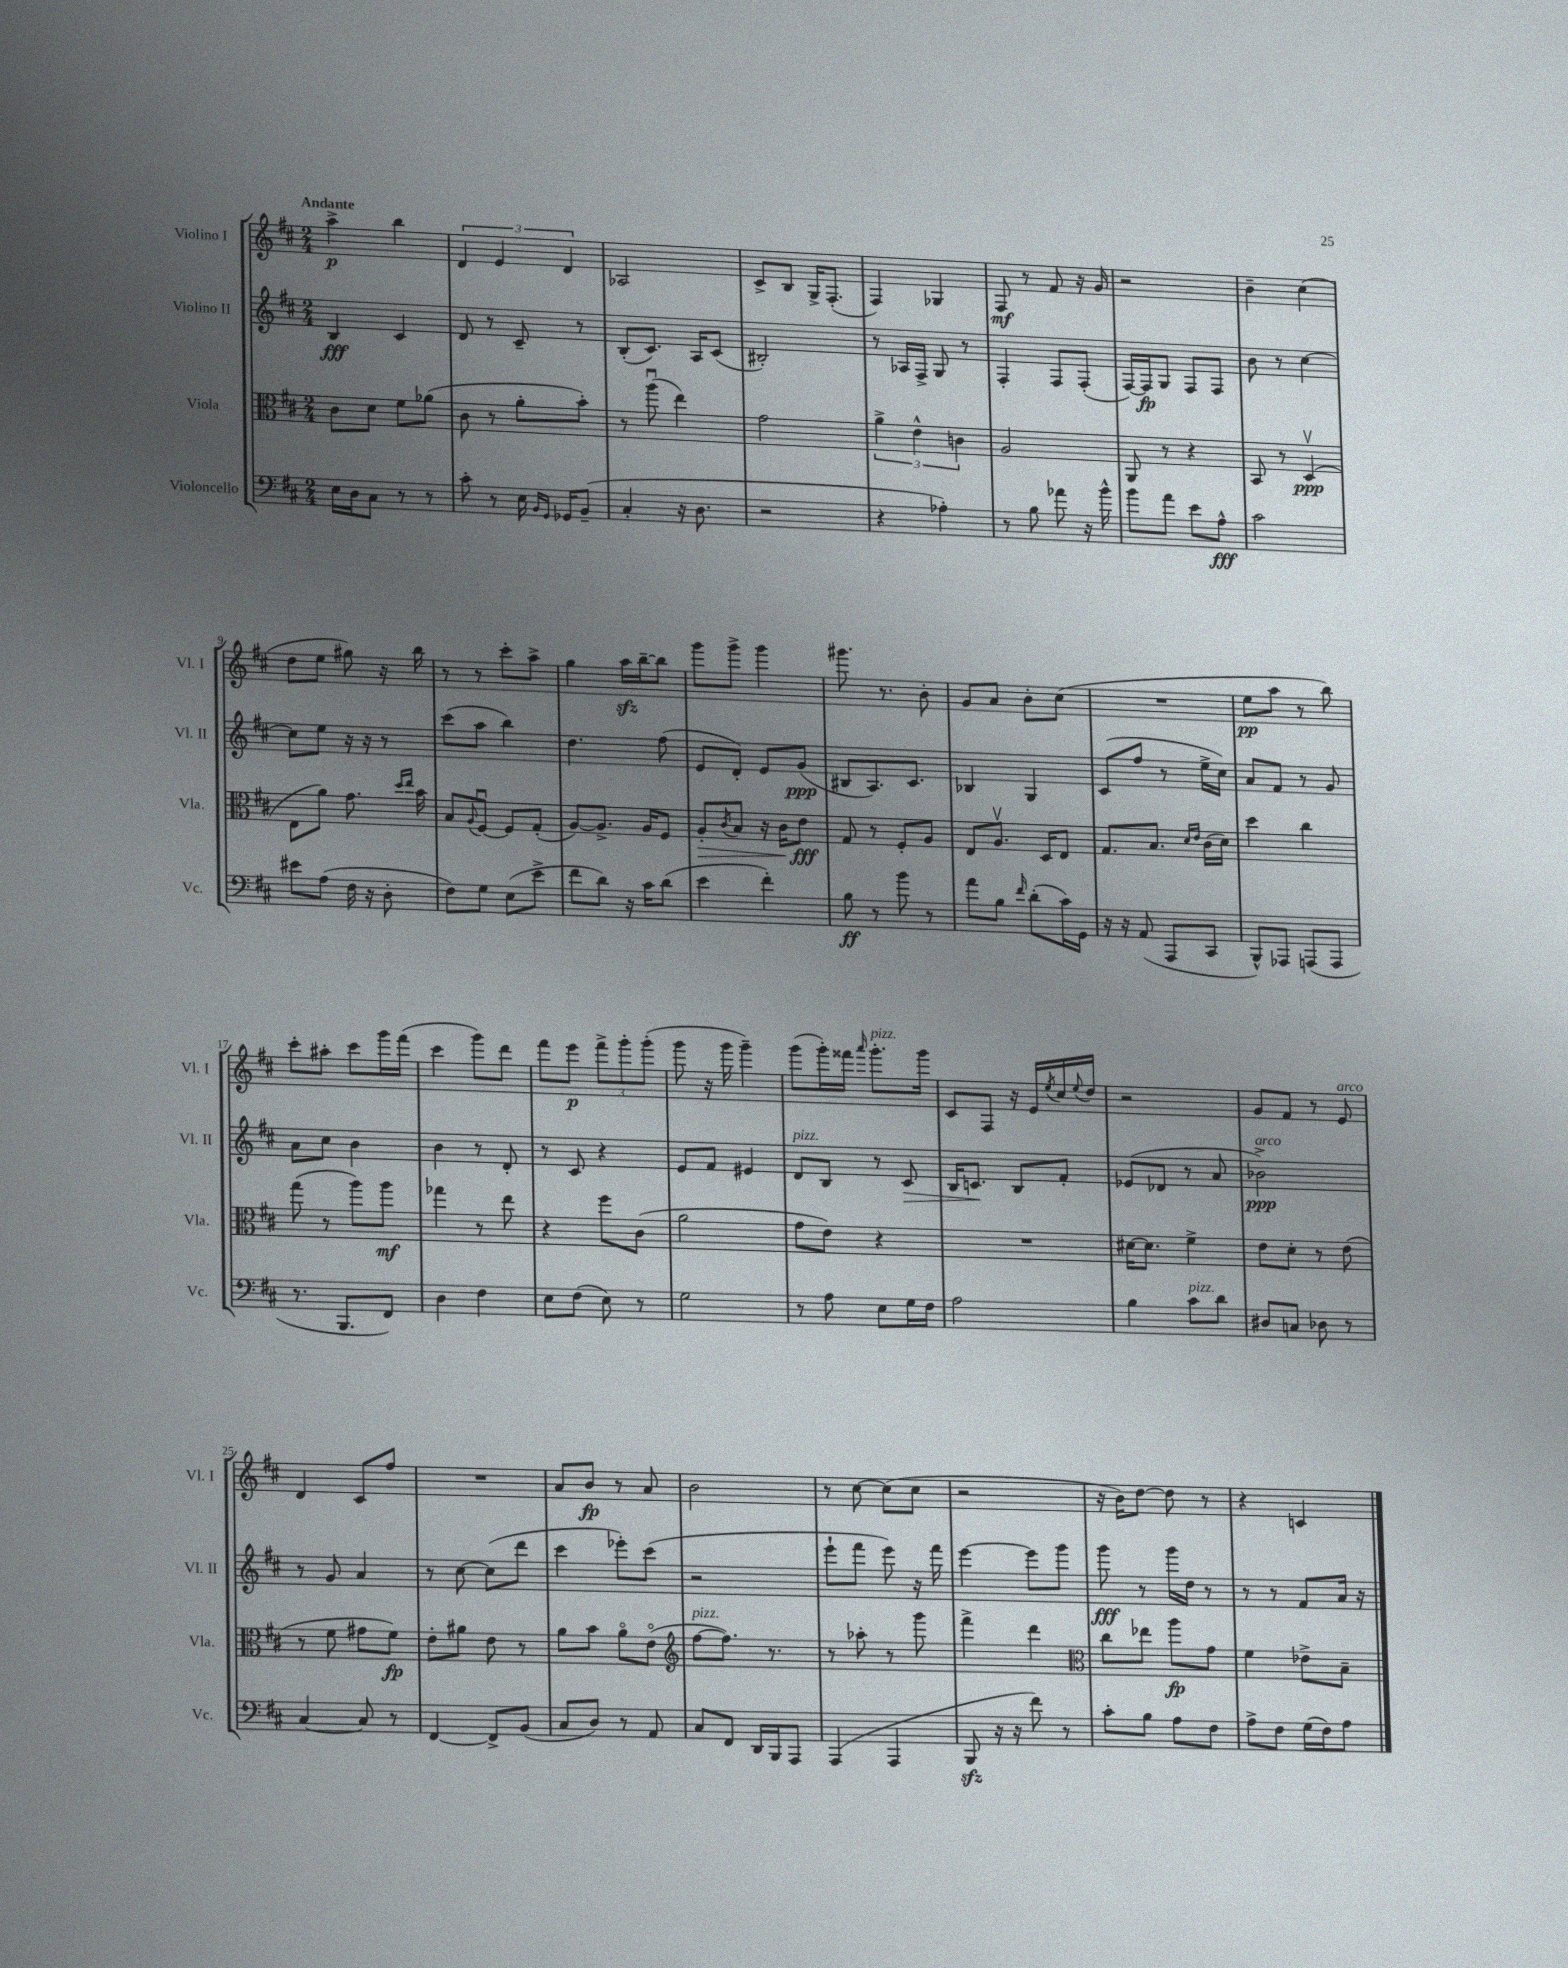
<<
\new StaffGroup <<
\new Staff = "s0" \with { instrumentName = "Violino I" shortInstrumentName = "Vl. I" } {
    \clef treble \key d \major \numericTimeSignature \time 2/4 \tempo "Andante"
    a''4->\p b''4 |
    \tuplet 3/2 { d'4 e'4 d'4 } |
    aes2 |
    cis'8-> b8 g16-> fis8.-.( |
    fis4) ges4 |
    fis8\mf r8 fis'8 r16 g'16 |
    r2 |
    b'4-- cis''4( |
    d''8 e''8 gis''8) r16 b''16 |
    r8 r8 cis'''8-. a''8-> |
    g''4 a''16\sfz b''16~-- b''8 |
    g'''8 g'''8-> g'''4 |
    gis'''8. r8. b'8-. |
    g'8 a'8 b'8-. cis''8( |
    R2 |
    e''8\pp a''8 r8 b''8) |
    cis'''8-. ais''8-. cis'''8 g'''16 fis'''16( |
    cis'''4 g'''8) d'''8 |
    fis'''8 e'''8\p \tuplet 3/2 { fis'''8-> g'''8-. g'''8-.( } |
    g'''8 r16 g'''16 g'''4--) |
    g'''8( g'''16-.) fisis'''16 \grace { a'''16 } g'''8.-.^\markup { \italic "pizz." } g'''16 |
    cis'8 fis8 r16 e'16 \acciaccatura { e''8 } cis''16 \appoggiatura { e''8 } d''16 |
    r2 |
    g'8 fis'8 r8 e'8^\markup { \italic "arco" } |
    d'4 cis'8 fis''8 |
    R2 |
    a'8 b'8\fp r8 a'8 |
    b'2 |
    r8 cis''8~ cis''8( cis''8 |
    r2 |
    r16 b'16) d''8~ d''8 r8 |
    r4 c'4 \bar "|." |
}
\new Staff = "s1" \with { instrumentName = "Violino II" shortInstrumentName = "Vl. II" } {
    \clef treble \key d \major \numericTimeSignature \time 2/4
    b4\fff cis'4 |
    d'8 r8 cis'8-- r8 |
    b8-.( cis'8.) a16 cis'8( |
    bis2-.) |
    r8 aes16 fis16-> g8 r8 |
    fis4-. fis8 fis8-.( |
    fis16~) fis16\fp g8 fis8 fis8 |
    b'8 r8 cis''4~ |
    cis''8 e''8 r16 r16 r8 |
    cis'''8( a''8 b''4) |
    d''4. fis''8( |
    e'8 d'8-.) e'8 g'8\ppp( |
    bis8 a8.) cis'8. |
    bes4 g4 |
    cis'8( fis''8 r8 e''16-> cis''16) |
    a'8 fis'8 r8 g'8 |
    a'8 cis''8 b'4 |
    b'4 r8 d'8-. |
    r8 cis'8 r4 |
    e'8 fis'8 eis'4 |
    d'8^\markup { \italic "pizz." } b8 r8 cis'8\> |
    b16 c'8.\! b8 fis'8-. |
    ees'8( des'8 r8 a'8 |
    bes'2->\ppp^\markup { \italic "arco" }) |
    r8 g'8 a'4 |
    r8 cis''8~ cis''8( d'''8 |
    cis'''4 ees'''8-.) cis'''8( |
    r2 |
    e'''8-! fis'''8 e'''8) r16 fis'''16 |
    e'''4~ e'''8 g'''8 |
    g'''8\fff r8 g'''16 d''16 r8 |
    r8 r8 fis'8 a'16 r16 \bar "|." |
}
\new Staff = "s2" \with { instrumentName = "Viola" shortInstrumentName = "Vla." } {
    \clef alto \key d \major \numericTimeSignature \time 2/4
    cis'8 d'8 fis'8 aes'8( |
    cis'8 r8 a'8-. b'8-.) |
    r8 a''8\downbow( e''4) |
    g'2 |
    \tuplet 3/2 { a'4-> e'4-^ c'4 } |
    a2 |
    a,8 r8 r4 |
    b,8 r8 d4\upbow\ppp( |
    e8 a'8) g'8. \grace { d''16 e''16 } b'16 |
    b8 \appoggiatura { a8 } fis8~\downbow fis8 g8-.( |
    a8~) a8.-> a16 fis8 |
    a8-.\> \acciaccatura { cis'8 } b8 r16 cis'16 e'8\fff\! |
    g8 r8 fis8-. a8 |
    e8 a8.\upbow d16 e8 |
    g8. b8. \grace { d'16 e'16 } cis'16( d'16) |
    d''4 cis''4 |
    g''8( r8 a''8) a''8\mf |
    ges''4 r8 e''8 |
    r4 fis''8 cis'8( |
    a'2 |
    g'8 e'8) r4 |
    R2 |
    dis'16~ dis'8. fis'4-> |
    e'8 d'8-. r8 e'8( |
    r8 fis'8 gis'8 fis'8\fp) |
    e'8-. ais'8 e'8 r8 |
    a'8 b'8 a'8\flageolet e'8\flageolet( |
    \clef treble fis''8~^\markup { \italic "pizz." } fis''8.) r8. |
    r8 aes''8-. r8 g'''8 |
    fis'''4-> d'''4 |
    \clef alto cis''8 ees''8 a''8\fp g'8 |
    fis'4 ees'8-> b8-- \bar "|." |
}
\new Staff = "s3" \with { instrumentName = "Violoncello" shortInstrumentName = "Vc." } {
    \clef bass \key d \major \numericTimeSignature \time 2/4
    e16 d16 cis8 r8 r8 |
    cis'8-. r8 e16 \grace { b,16 g,16 } ges,16 b,8--( |
    cis4-. r16 d8. |
    r2 |
    r4 aes4-.) |
    r8 b8 aes'8 r16 b'16-^ |
    b'8 a'8 e'8 a8-^\fff |
    cis'2 |
    eis'8 a8( fis16 r16 d8-. |
    fis8) g8 e8( e'8-> |
    fis'8 d'8) r16 cis'16 d'8( |
    e'4 fis'4-.) |
    b8\ff r8 b'8 r8 |
    a'8 b8 \grace { fis'16 } d'8-.( cis'16) g,16 |
    r16 r16 a,8( a,,8 cis,8 |
    b,,8-^) aes,,8 a,,8( a,,8 |
    r8. b,,8. fis,8) |
    d4 fis4 |
    e8 fis8( e8) r8 |
    g2 |
    r8 a8 e8 g16 fis16 |
    a2 |
    b4 cis'8^\markup { \italic "pizz." } d'8 |
    dis8 c8 des8 r8 |
    cis4~ cis8 r8 |
    fis,4~ fis,8-> b,8( |
    cis8 d8) r8 a,8 |
    cis8 fis,8 d,16 b,,16 a,,8 |
    a,,4( a,,4 |
    b,,8\sfz r16 r16 fis'8) r8 |
    cis'8-. b8 a8 fis8 |
    a8-> fis8 g16( fis16) a8 \bar "|." |
}
>>
>>
